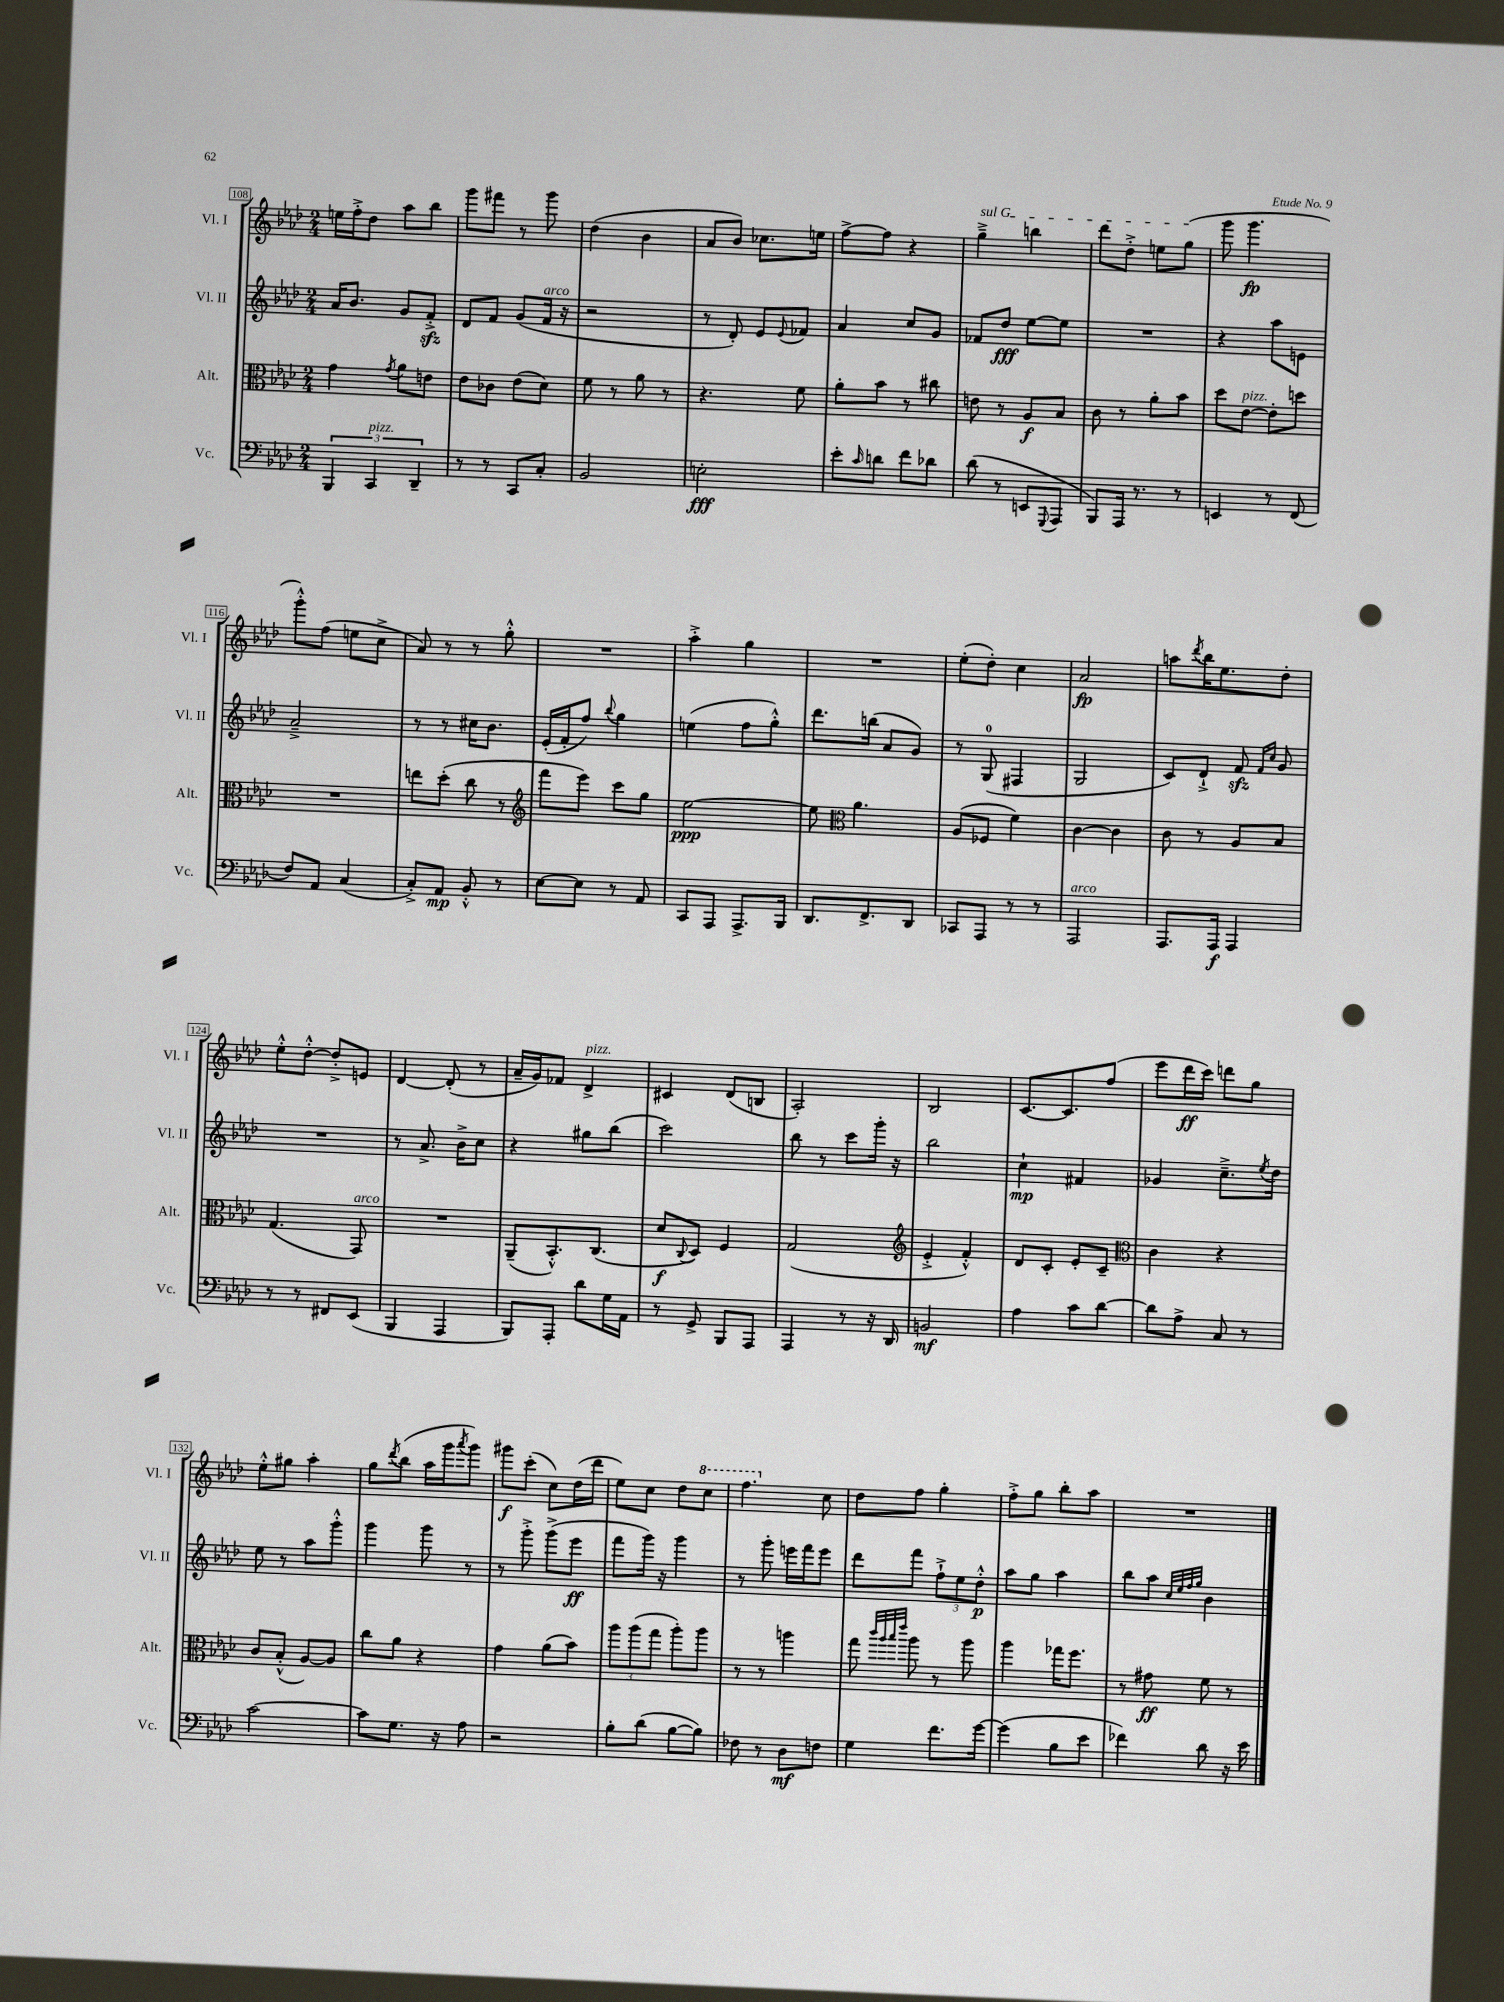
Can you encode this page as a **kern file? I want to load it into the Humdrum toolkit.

**kern	**dynam	**kern	**dynam	**kern	**dynam	**kern	**dynam
*part4	*part4	*part3	*part3	*part2	*part2	*part1	*part1
*staff4	*staff4	*staff3	*staff3	*staff2	*staff2	*staff1	*staff1
*I"Vc.	*	*I"Alt.	*	*I"Vl. II	*	*I"Vl. I	*
*I'Vc.	*	*I'Alt.	*	*I'Vl. II	*	*I'Vl. I	*
*clefF4	*	*clefC3	*	*clefG2	*	*clefG2	*
*k[b-e-a-d-]	*	*k[b-e-a-d-]	*	*k[b-e-a-d-]	*	*k[b-e-a-d-]	*
*M2/4	*	*M2/4	*	*M2/4	*	*M2/4	*
=108	=108	=108	=108	=108	=108	=108	=108
6BBB-/	.	4g\	.	16a-/KL	.	16een\LL	.
.	.	.	.	8.b-/J	.	16ff'^\J	.
.	.	.	.	.	.	8dd-\J	.
!LO:TX:a:i:t=pizz.	!	!	!	!	!	!	!
6CC/	.	.	.	.	.	.	.
.	.	8qg/	.	.	.	.	.
.	.	8a-\L	.	8g/L	.	8aa-\L	.
6DD-~/	.	.	.	.	.	.	.
.	.	8en\J	.	8fzz'^/J	.	8bb-\J	.
=109	=109	=109	=109	=109	=109	=109	=109
8r	.	8e-\L	.	8d-/L	.	8ggg\L	.
8r	.	8c-X\J	.	8f/J	.	8fff#X\J	.
8CC/L	.	(8e-\L	.	(8g/L	.	8r	.
!	!	!	!	!LO:TX:a:i:t=arco	!	!	!
8C'/J	.	8d-\J)	.	16f/Jk	.	8ggg\	.
.	.	.	.	16r	.	.	.
=110	=110	=110	=110	=110	=110	=110	=110
2BB-/	.	8f\	.	2r	.	(4dd-\	.
.	.	8r	.	.	.	.	.
.	.	8a-\	.	.	.	4b-\	.
.	.	8r	.	.	.	.	.
=111	=111	=111	=111	=111	=111	=111	=111
2En'\	fff	4.r	.	8r	.	8a-/L	.
.	.	.	.	8d-'/)	.	8b-/J)	.
.	.	.	.	8e-/L	.	8.cc-X\L	.
.	.	.	.	8qqe-/	.	.	.
.	.	8f\	.	8f-X/J	.	.	.
.	.	.	.	.	.	16een\Jk	.
=112	=112	=112	=112	=112	=112	=112	=112
8e-'\L	.	8a-'\L	.	4a-/	.	[8ff^\L	.
16qqc/	.	.	.	.	.	.	.
8dn\J	.	8b-\J	.	.	.	8ff\J]	.
8f\L	.	8r	.	8cc/L	.	4r	.
8d-X\J	.	8cc#X\	.	8g/J	.	.	.
=113	=113	=113	=113	=113	=113	=113	=113
!	!	!	!	!	!	!LO:TX:a:i:t=sul G	!
(8d-\	.	8en\	.	8f-X/L	.	4gg~^\	.
8r	.	8r	.	8dd-/J	fff	.	.
8EEn/L	.	8A-/L	f	[8ee-\L	.	4bbn\	.
8qqGGG/	.	.	.	.	.	.	.
8AAA-/J	.	8B-/J	.	8ee-\J]	.	.	.
=114	=114	=114	=114	=114	=114	=114	=114
8BBB-/L)	.	8c\	.	2r	.	8ddd-\L	.
16AAA-/Jk	.	8r	.	.	.	8dd-'^\J	.
8.r	.	.	.	.	.	.	.
.	.	8a-'\L	.	.	.	8een\L	.
8r	.	8b-\J	.	.	.	(8gg\J	.
=115	=115	=115	=115	=115	=115	=115	=115
4EEn/	.	8dd-\L	.	4r	.	8ggg\	.
!	!	!LO:TX:a:i:t=pizz.	!	!	!	!	!
.	.	[8e-\J	.	.	.	4.ggg\	fp
8r	.	8e-'\L]	.	8aa-\L	.	.	.
(8FF/	.	8ddn\J	.	8en\J	.	.	.
!!LO:LB:g=z
=116	=116	=116	=116	=116	=116	=116	=116
8F/L)	.	2r	.	2a-~^/	.	8ggg'^^\L)	.
8AA-/J	.	.	.	.	.	(8ff\J	.
(4C/	.	.	.	.	.	8een\L	.
.	.	.	.	.	.	8cc^\J	.
=117	=117	=117	=117	=117	=117	=117	=117
8C'^/L)	.	8een\L	.	8r	.	8a-/)	.
8AA-/J	mp	(8dd-'\J	.	8r	.	8r	.
8BB-'^^/	.	8cc\	.	16cc#X\KL	.	8r	.
.	.	.	.	8.b-\J	.	.	.
8r	.	8r	.	.	.	8gg'^^\	.
=118	=118	=118	=118	=118	=118	=118	=118
*	*	*clefG2	*	*	*	*	*
[8E-\L	.	8fff\L	.	(16e-'/LL	.	2r	.
.	.	.	.	16f'/J	.	.	.
8E-\J]	.	8eee-\J)	.	8ff/J)	.	.	.
.	.	.	.	8qqbb-/	.	.	.
8r	.	8ccc\L	.	4gg\	.	.	.
8AA-/	.	8gg\J	.	.	.	.	.
=119	=119	=119	=119	=119	=119	=119	=119
8CC/L	.	[2ee-\	ppp	(4een\	.	4aa-'^\	.
8AAA-/J	.	.	.	.	.	.	.
8.AAA-^/L	.	.	.	8ff\L	.	4gg\	.
.	.	.	.	8gg'^^\J)	.	.	.
16BBB-/Jk	.	.	.	.	.	.	.
=120	=120	=120	=120	=120	=120	=120	=120
8.DD-/L	.	8ee-\]	.	8.ddd-\L	.	2r	.
*	*	*clefC3	*	*	*	*	*
.	.	4.a-\	.	.	.	.	.
8.FF^/	.	.	.	(16bbn\Jk	.	.	.
.	.	.	.	8a-/L	.	.	.
8DD-/J	.	.	.	8g/J)	.	.	.
=121	=121	=121	=121	=121	=121	=121	=121
8CC-X/L	.	(8A-/L	.	8r	.	(8ee-'\L	.
8AAA-/J	.	8F-X/J	.	(8G/	.	8dd-'\J)	.
8r	.	4f\)	.	4F#X/	.	4cc\	.
8r	.	.	.	.	.	.	.
=122	=122	=122	=122	=122	=122	=122	=122
!LO:TX:a:i:t=arco	!	!	!	!	!	!	!
2AAA-/	.	[4c\	.	2G/	.	2a-/	fp
.	.	4c\]	.	.	.	.	.
=123	=123	=123	=123	=123	=123	=123	=123
8.AAA-/L	.	8c\	.	8c/L)	.	8aan\L	.
.	.	.	.	.	.	8qddd-/	.
.	.	8r	.	8d-`^/J	.	16bb-\K	.
16AAA-/Jk	f	.	.	.	.	8.ee-\	.
4AAA-/	.	8A-/L	.	8fzz/	.	.	.
.	.	.	.	16qqf/LL	.	.	.
.	.	.	.	16qqcc/JJ	.	.	.
.	.	8B-/J	.	8g/	.	8dd-'\J	.
!!LO:LB:g=z
=124	=124	=124	=124	=124	=124	=124	=124
8r	.	(4.G/	.	2r	.	8ee-'^^\L	.
8r	.	.	.	.	.	[8dd-'^^\J	.
8FF#X/L	.	.	.	.	.	8dd-'^/L]	.
!	!	!LO:TX:a:i:t=arco	!	!	!	!	!
(8EE-/J	.	8GG/)	.	.	.	8en/J	.
=125	=125	=125	=125	=125	=125	=125	=125
4BBB-/	.	2r	.	8r	.	[4d-/	.
.	.	.	.	8.a-^/	.	.	.
4AAA-/	.	.	.	.	.	(8d-'/]	.
.	.	.	.	16b-^\KL	.	.	.
.	.	.	.	8cc\J	.	8r	.
=126	=126	=126	=126	=126	=126	=126	=126
8BBB-/L)	.	(8AA-~/L	.	4r	.	16a-~/LL	.
.	.	.	.	.	.	16g/J)	.
8AAA-'/J	.	8.BB-'^^/)	.	.	.	8f-X/J	.
!	!	!	!	!	!	!LO:TX:a:i:t=pizz.	!
8d-\L	.	.	.	8gg#X\L	.	4d-^/	.
.	.	(8.C/J	.	.	.	.	.
16G\L	.	.	.	(8bb-\J	.	.	.
16AA-\JJ	.	.	.	.	.	.	.
=127	=127	=127	=127	=127	=127	=127	=127
8r	.	8d-/L	f	2ccc\)	.	4c#X/	.
.	.	8qqC/	.	.	.	.	.
8GG^/	.	8D-/J)	.	.	.	.	.
8BBB-/L	.	4F/	.	.	.	(8d-/L	.
8AAA-/J	.	.	.	.	.	8Bn/J	.
=128	=128	=128	=128	=128	=128	=128	=128
4AAA-/	.	(2G/	.	8bb-\	.	2A-'/)	.
.	.	.	.	8r	.	.	.
8r	.	.	.	8ccc\L	.	.	.
16r	.	.	.	16ggg'\Jk	.	.	.
16DD-/	.	.	.	16r	.	.	.
=129	=129	=129	=129	=129	=129	=129	=129
*	*	*clefG2	*	*	*	*	*
2BBn/	mf	4e-'^/	.	2bb-\	.	2B-/	.
.	.	4f'^^/)	.	.	.	.	.
=130	=130	=130	=130	=130	=130	=130	=130
4A-\	.	8d-/L	.	4cc`\	mp	[8.c/L	.
.	.	8c'/J	.	.	.	.	.
.	.	.	.	.	.	8.c/]	.
8c\L	.	8e-'/L	.	4f#X/	.	.	.
[8d-\J	.	8c~/J	.	.	.	(8ff/J	.
=131	=131	=131	=131	=131	=131	=131	=131
*	*	*clefC3	*	*	*	*	*
8d-\L]	.	4c\	.	4g-X/	.	8eee-\L	.
8A-^\J	.	.	.	.	.	16ddd-\L	ff
.	.	.	.	.	.	16ccc\JJ)	.
8C/	.	4r	.	8.cc~^\L	.	8dddn\L	.
8r	.	.	.	.	.	8gg\J	.
.	.	.	.	8qee-/	.	.	.
.	.	.	.	16dd-\Jk	.	.	.
!!LO:LB:g=z
=132	=132	=132	=132	=132	=132	=132	=132
[2c\	.	8c/L	.	8ee-\	.	8ee-'^^\L	.
.	.	(8B-'^^/J	.	8r	.	8gg#X\J	.
.	.	[8A-/L)	.	8aa-\L	.	4aa-'\	.
.	.	8A-/J]	.	8ggg'^^\J	.	.	.
=133	=133	=133	=133	=133	=133	=133	=133
8c\L]	.	8cc\L	.	4ggg\	.	8gg\L	.
.	.	.	.	.	.	8qddd-/	.
8.G\J	.	8a-\J	.	.	.	(8bb-\J	.
.	.	4r	.	8ggg\	.	16aa-\LL	.
16r	.	.	.	.	.	16ggg\J	.
.	.	.	.	.	.	8qaaa-/	.
8A-\	.	.	.	8r	.	8ggg\J)	.
=134	=134	=134	=134	=134	=134	=134	=134
2r	.	4g\	.	8r	.	8ggg#X\L	f
.	.	.	.	8ggg'^\	.	(8ccc'\J	.
.	.	(8a-\L	.	(8ggg^\L	.	8cc\L)	.
.	.	8b-\J)	.	8eee-\J	ff	(16dd-\L	.
.	.	.	.	.	.	16ddd-\JJ	.
=135	=135	=135	=135	=135	=135	=135	=135
8B-'\L	.	12aa-\L	.	8fff\L	.	8ee-\L)	.
.	.	(12aa-\	.	.	.	.	.
(8d-\J	.	.	.	16ggg\Jk)	.	8cc\J	.
.	.	12gg\J	.	.	.	.	.
.	.	.	.	16r	.	.	.
[8B-\L	.	8aa-'\L)	.	4ggg\	.	8dd-\L	.
*	*	*	*	*	*	*8va	*
8B-\J])	.	8aa-\J	.	.	.	8ccc\J	.
=136	=136	=136	=136	=136	=136	=136	=136
8F-X\	.	8r	.	8r	.	4.fff\	.
8r	.	8r	.	8ggg'\	.	.	.
8D-\L	mf	4aan\	.	16eeen\LL	.	.	.
.	.	.	.	16fff\J	.	.	.
*	*	*	*	*	*	*X8va	*
8Fn\J	.	.	.	8eee\J	.	8cc\	.
=137	=137	=137	=137	=137	=137	=137	=137
4G\	.	8gg\	.	8ddd-\L	.	8dd-\L	.
.	.	32qqccc/LLL	.	.	.	.	.
.	.	32qqaa-/	.	.	.	.	.
.	.	32qqbb-/	.	.	.	.	.
.	.	32qqeee-/JJJ	.	.	.	.	.
.	.	8aa-\	.	8fff\J	.	8ff\J	.
8.f\L	.	8r	.	12ff`^\L	.	4gg'\	.
.	.	.	.	12ee-\	.	.	.
.	.	8aa-\	.	.	.	.	.
.	.	.	.	12dd-'^^\J	p	.	.
[16g\Jk	.	.	.	.	.	.	.
=138	=138	=138	=138	=138	=138	=138	=138
(4g\]	.	4aa-\	.	8aa-\L	.	8ff'^\L	.
.	.	.	.	8gg\J	.	8gg\J	.
8B-\L	.	16gg-X\KL	.	4aa-\	.	8bb-'\L	.
.	.	8.ff\J	.	.	.	.	.
8e-\J	.	.	.	.	.	8aa-\J	.
=139	=139	=139	=139	=139	=139	=139	=139
4f-X\)	.	8r	.	8bb-\L	.	2r	.
.	.	8g#X\	ff	8aa-\J	.	.	.
.	.	.	.	32qqcc/LLL	.	.	.
.	.	.	.	32qqee-/	.	.	.
.	.	.	.	32qqff/	.	.	.
.	.	.	.	32qqgg/JJJ	.	.	.
8d-\	.	8f\	.	4b-\	.	.	.
16r	.	8r	.	.	.	.	.
16e-\	.	.	.	.	.	.	.
==	==	==	==	==	==	==	==
*-	*-	*-	*-	*-	*-	*-	*-
